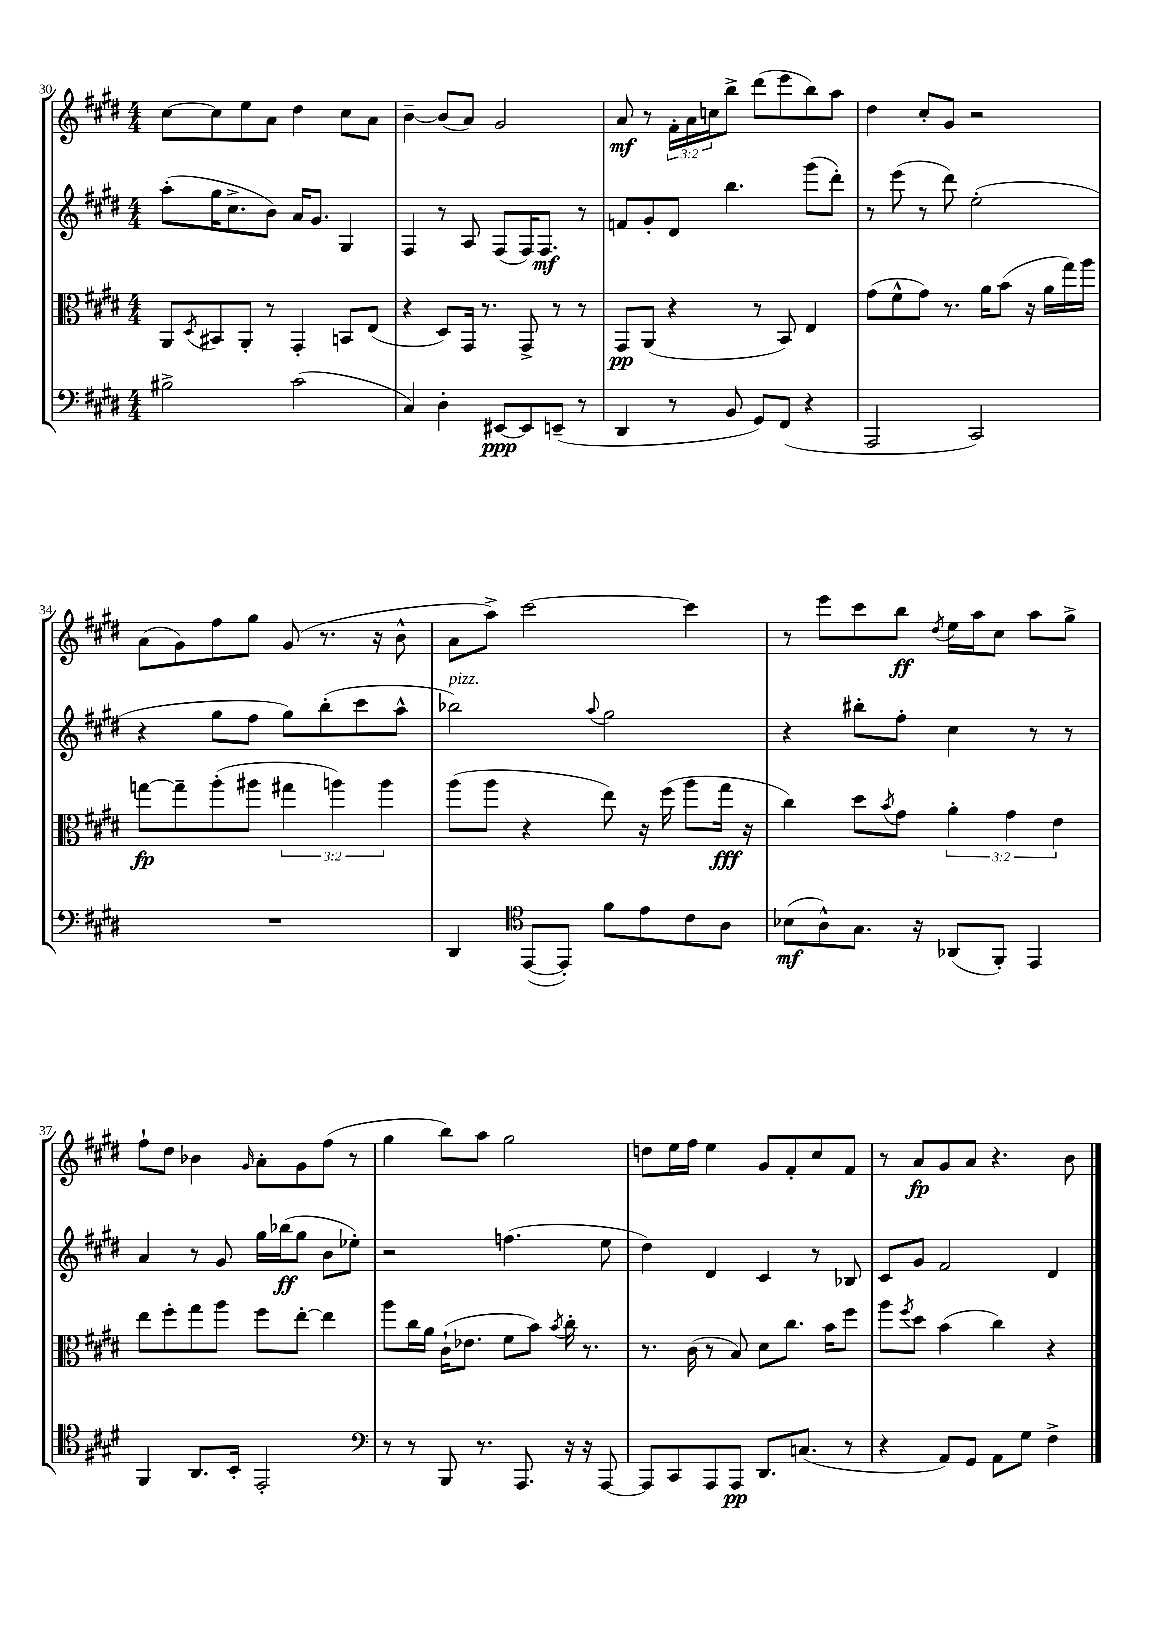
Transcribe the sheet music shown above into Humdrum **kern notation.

**kern	**dynam	**kern	**dynam	**kern	**dynam	**kern	**dynam
*part4	*part4	*part3	*part3	*part2	*part2	*part1	*part1
*staff4	*staff4	*staff3	*staff3	*staff2	*staff2	*staff1	*staff1
*clefF4	*	*clefC3	*	*clefG2	*	*clefG2	*
*k[f#c#g#d#]	*	*k[f#c#g#d#]	*	*k[f#c#g#d#]	*	*k[f#c#g#d#]	*
*M4/4	*	*M4/4	*	*M4/4	*	*M4/4	*
=30	=30	=30	=30	=30	=30	=30	=30
2B#X^\	.	8AA/L	.	(8aa'\L	.	[8cc#\L	.
.	.	8qD#/	.	.	.	.	.
.	.	8BB#X/	.	16gg#\K	.	8cc#\]	.
.	.	.	.	8.cc#^\	.	.	.
.	.	8AA'/J	.	.	.	8ee\	.
.	.	8r	.	8b\J)	.	8a\J	.
(2c#\	.	4GG#'/	.	16a/KL	.	4dd#\	.
.	.	.	.	8.g#/J	.	.	.
.	.	8BBn/L	.	4G#/	.	8cc#\L	.
.	.	(8E/J	.	.	.	8a\J	.
=31	=31	=31	=31	=31	=31	=31	=31
4C#/)	.	4r	.	4F#/	.	[4b~\	.
4D#'\	.	8D#/L)	.	8r	.	(8b/L]	.
.	.	16GG#/Jk	.	8A/	.	8a/J)	.
.	.	8.r	.	.	.	.	.
[8EE#X/L	ppp	.	.	(8F#/L	.	2g#/	.
8EE#/]	.	8GG#^/	.	16F#/K)	.	.	.
.	.	.	.	8.F#/J	mf	.	.
(8EEn~/J	.	8r	.	.	.	.	.
8r	.	8r	.	8r	.	.	.
=32	=32	=32	=32	=32	=32	=32	=32
4DD#/	.	8GG#/L	pp	8fn/L	.	8a/	mf
.	.	(8AA/J	.	8g#'/	.	8r	.
8r	.	4r	.	8d#/J	.	24f#'\LL	.
.	.	.	.	.	.	24a\	.
.	.	.	.	.	.	24ccn\J	.
8BB/	.	.	.	4.bb\	.	8bb^\J	.
8GG#/L)	.	8r	.	.	.	(8ddd#\L	.
(8FF#/J	.	8BB/)	.	.	.	8eee\	.
4r	.	4E/	.	(8ggg#\L	.	8bb\)	.
.	.	.	.	8ddd#'\J)	.	8aa\J	.
=33	=33	=33	=33	=33	=33	=33	=33
2AAA/	.	(8g#\L	.	8r	.	4dd#\	.
.	.	8f#^^\	.	(8eee\	.	.	.
.	.	8g#\J)	.	8r	.	8cc#'/L	.
.	.	8.r	.	8ddd#\)	.	8g#/J	.
2CC#/)	.	.	.	(2ee'\	.	2r	.
.	.	16a\KL	.	.	.	.	.
.	.	(8b\J	.	.	.	.	.
.	.	16r	.	.	.	.	.
.	.	16a\LL	.	.	.	.	.
.	.	16gg#\)	.	.	.	.	.
.	.	16aa\JJ	.	.	.	.	.
!!LO:LB:g=z
=34	=34	=34	=34	=34	=34	=34	=34
1r	.	[8ggn\L	fp	4r	.	(8a\L	.
.	.	8gg~\]	.	.	.	8g#\)	.
.	.	(8aa'\	.	8gg#\L	.	8ff#\	.
.	.	8aa#X\J	.	8ff#\J	.	8gg#\J	.
.	.	6gg#X\	.	8gg#\L)	.	(8g#/	.
.	.	.	.	(8bb'\	.	8.r	.
.	.	6aan\)	.	.	.	.	.
.	.	.	.	8ccc#\	.	.	.
.	.	.	.	.	.	16r	.
.	.	6aa\	.	.	.	.	.
.	.	.	.	8aa^^\J	.	8b^^\	.
=35	=35	=35	=35	=35	=35	=35	=35
!	!	!	!	!LO:TX:a:i:t=pizz.	!	!	!
4DD#/	.	(8aa\L	.	2bb-X\)	.	8a\L	.
.	.	8aa\J	.	.	.	8aa^\J)	.
*clefC4	*	*	*	*	*	*	*
([8EE/L	.	4r	.	.	.	[2ccc#\	.
8EE'/J])	.	.	.	.	.	.	.
.	.	.	.	8qqaa/	.	.	.
8f#\L	.	8ee\)	.	2gg#\	.	.	.
8e\	.	16r	.	.	.	.	.
.	.	(16ff#\	.	.	.	.	.
8c#\	.	8aa\L	.	.	.	4ccc#\]	.
8A\J	.	16gg#\Jk	fff	.	.	.	.
.	.	16r	.	.	.	.	.
=36	=36	=36	=36	=36	=36	=36	=36
(8B-X\L	mf	4cc#\)	.	4r	.	8r	.
8A^^\)	.	.	.	.	.	8eee\L	.
8.G#\J	.	8dd#\L	.	8bb#X'\L	.	8ccc#\	.
.	.	8qb/	.	.	.	.	.
.	.	8g#\J	.	8ff#'\J	.	8bb\J	ff
16r	.	.	.	.	.	.	.
.	.	.	.	.	.	8qdd#/	.
(8AA-X/L	.	6a'\	.	4cc#\	.	16ee\LL	.
.	.	.	.	.	.	16aa\J	.
8FF#'/J)	.	.	.	.	.	8cc#\J	.
.	.	6g#\	.	.	.	.	.
4EE/	.	.	.	8r	.	8aa\L	.
.	.	6e\	.	.	.	.	.
.	.	.	.	8r	.	8gg#^\J	.
!!LO:LB:g=z
=37	=37	=37	=37	=37	=37	=37	=37
4FF#/	.	8ee\L	.	4a/	.	8ff#`\L	.
.	.	8ff#'\	.	.	.	8dd#\J	.
8.AA/L	.	8gg#\	.	8r	.	4b-X\	.
.	.	8aa\J	.	8g#/	.	.	.
16BB'/Jk	.	.	.	.	.	.	.
.	.	.	.	.	.	16qqg#/	.
2EE'/	.	8ff#\L	.	16gg#\LL	.	8a'\L	.
.	.	.	.	(16bb-X\J	ff	.	.
.	.	[8ee'\J	.	8gg#\J	.	8g#\	.
.	.	4ee\]	.	8b\L	.	(8ff#\J	.
.	.	.	.	8ee-X'\J)	.	8r	.
=38	=38	=38	=38	=38	=38	=38	=38
*clefF4	*	*	*	*	*	*	*
8r	.	8aa\L	.	2r	.	4gg#\	.
8r	.	16cc#\L	.	.	.	.	.
.	.	16a\JJ	.	.	.	.	.
8BBB/	.	(16c#`\KL	.	.	.	8bb\L)	.
.	.	8.e-X\J	.	.	.	.	.
8.r	.	.	.	.	.	8aa\J	.
.	.	8f#\L	.	(4.ffn\	.	2gg#\	.
8.AAA/	.	.	.	.	.	.	.
.	.	8b\J)	.	.	.	.	.
.	.	8qb/	.	.	.	.	.
16r	.	16cc#'\	.	.	.	.	.
16r	.	8.r	.	.	.	.	.
[8AAA/	.	.	.	8ee\	.	.	.
=39	=39	=39	=39	=39	=39	=39	=39
8AAA/L]	.	8.r	.	4dd#\)	.	8ddn\L	.
8CC#/	.	.	.	.	.	16ee\L	.
.	.	(16c#\	.	.	.	16ff#\JJ	.
8AAA/	.	8r	.	4d#/	.	4ee\	.
8AAA/J	pp	8B/)	.	.	.	.	.
8.DD#/L	.	8d#\L	.	4c#/	.	8g#/L	.
.	.	8.cc#\J	.	.	.	8f#'/	.
(8.Cn/J	.	.	.	.	.	.	.
.	.	.	.	8r	.	8cc#/	.
.	.	16b\KL	.	.	.	.	.
8r	.	8ff#\J	.	8B-X/	.	8f#/J	.
=40	=40	=40	=40	=40	=40	=40	=40
4r	.	8aa\L	.	8c#/L	.	8r	.
.	.	8qff#/	.	.	.	.	.
.	.	8dd#\J	.	8g#/J	.	8a/L	fp
8AA/L)	.	(4b\	.	2f#/	.	8g#/	.
8GG#/J	.	.	.	.	.	8a/J	.
8AA\L	.	4cc#\)	.	.	.	4.r	.
8G#\J	.	.	.	.	.	.	.
4F#^\	.	4r	.	4d#/	.	.	.
.	.	.	.	.	.	8b\	.
==	==	==	==	==	==	==	==
*-	*-	*-	*-	*-	*-	*-	*-
